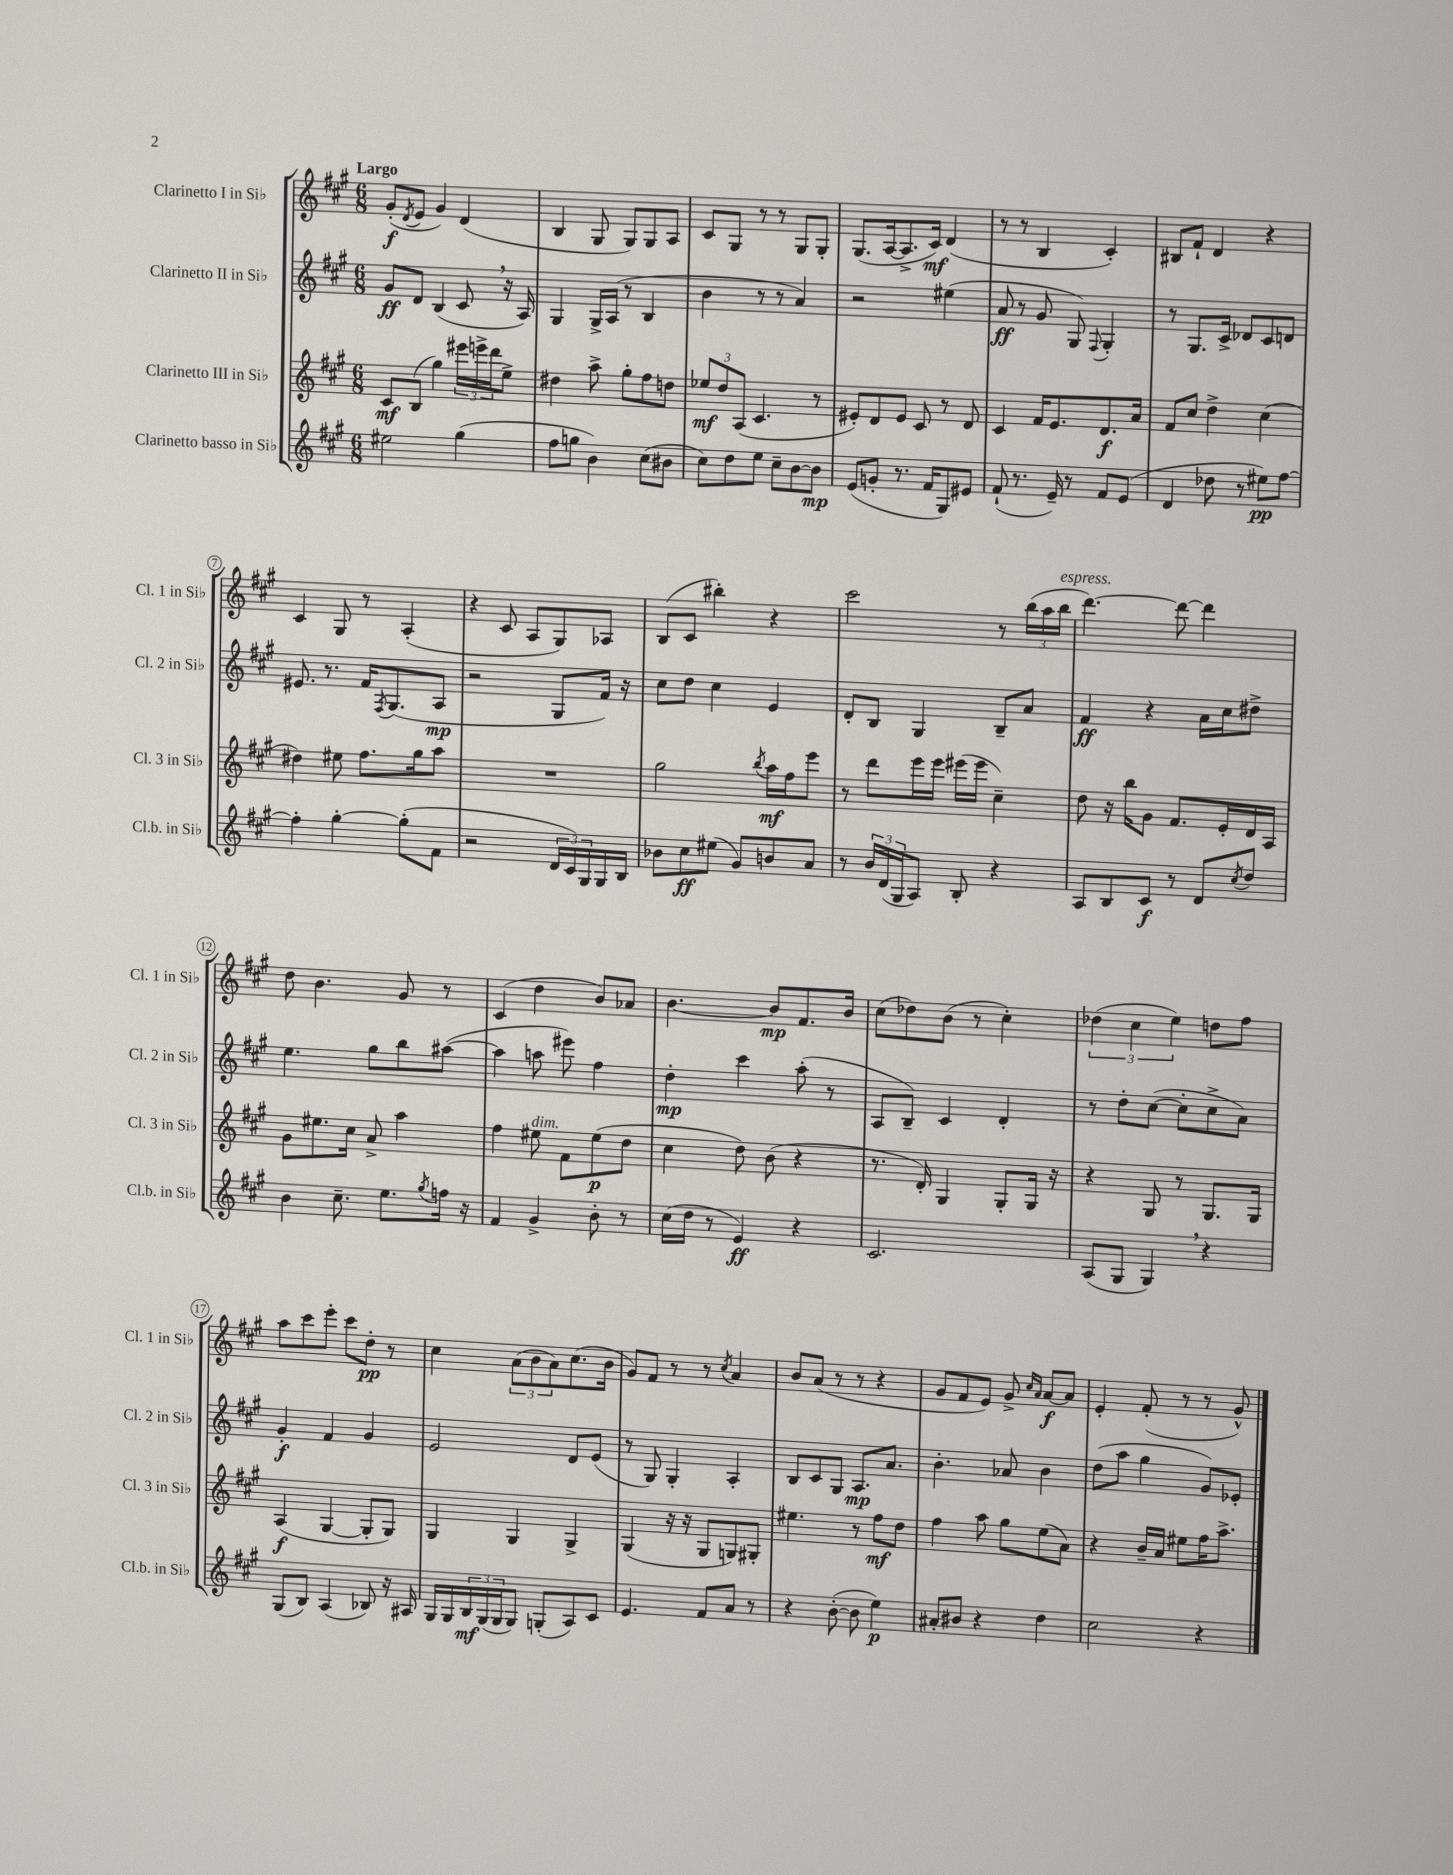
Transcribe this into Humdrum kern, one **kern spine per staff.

**kern	**kern	**kern	**kern
*staff4	*staff3	*staff2	*staff1
*clefG2	*clefG2	*clefG2	*clefG2
*k[f#c#g#]	*k[f#c#g#]	*k[f#c#g#]	*k[f#c#g#]
*M6/8	*M6/8	*M6/8	*M6/8
2ee#\	8c#/L	8g#/L	(8g#'/L
.	.	.	8qd/
.	(8B/J	8d/J	8e/J
.	4gg#\)	(4B/	4g#/)
(4gg#\	24eee#\LL	8c#/	(4d/
.	24eee^\	.	.
.	24ddd\J	.	.
.	8ee^\J	16r	.
.	.	16A/)	.
=	=	=	=
8ff#\L	4dd#\	4G#/	4B/
8gg\J	.	.	.
4b\)	8aa^\	16G#^/LL	8G#/
.	.	(16A/JJ	.
.	8gg#'\L	8r	8G#/L)
(8cc#\L	8ff#\	4B/	8G#/
8b#\J	8dd\J	.	8A/J
=	=	=	=
8cc#\L)	12ee-/L	4b\	8c#/L
.	12dd/	.	.
8dd\	.	.	8G#/J
.	(12A/J	.	.
8ee\J	4.c#/	8r	8r
8cc#~\L	.	8r	8r
[8b\	.	4a/)	8G#/L
8b\]J	8r	.	8G#'/J
=	=	=	=
(8e/L	8e#'/L)	2r	(8.G#/L
8g'/J	8d/	.	.
.	.	.	[16A/k
8.r	8e#/J	.	8.A^/]
.	8c#/	.	.
16f#/LK	.	.	16c#/Jk)
8G#/)	8r	(4ee#\	(4d/
8e#/J	8d/	.	.
=	=	=	=
(8f#`/	4c#/	8a/	8r
8.r	.	8r	8r
.	16f#/LK	8g#/	4B/
16e~/)	8.e/	.	.
8r	.	8G#/)	.
.	.	8qqF#/	.
8f#/L	8.d/	4G#'/	4c#'/)
(8e/J	.	.	.
.	16a/Jk	.	.
=	=	=	=
4d/	8f#/L	8r	8B#/L
.	8cc#/J	8.G#/L	8f#`/J
8dd-\	4dd^\	.	4d/
.	.	16c#^/Jk	.
8r	.	8d-/L	.
8ee#\L)	(4cc#\	8c#/	4r
[8ff#\J	.	8d/J	.
=	=	=	=
4ff#'\]	4dd#\)	8.e#/	4c#/
.	.	8.r	.
[4gg#'\	8ee#\	.	8G#/
.	8.ff#\L	16f#/LK	8r
.	.	8qF#/	.
.	.	(8.G#/	.
(8gg#'\]L	.	.	(4A'/
.	16gg#\k	.	.
8f#\J	8aa\J	8A/J	.
=	=	=	=
2r	2.r	2r	4r
.	.	.	8c#/
.	.	.	8A/L
24d/LL	.	8G#/L	8G#/)
24c#/)	.	.	.
24G#/	.	.	.
16G#/	.	16f#/Jk)	8A-/J
16B/JJ	.	16r	.
=	=	=	=
8b-\L	2gg#\	8cc#\L	(8B/L
8cc#\	.	8dd\J	8c#/J
(8ee#\J	.	4cc#\	4bb#'\)
8g#/L)	.	.	.
.	8qbb/	.	.
8b/	16aa\LL	4e/	4r
.	16ff#\J	.	.
8a/J	8eee\J	.	.
=	=	=	=
8r	8r	8d'/L	2ccc#\
24b/LL	8ddd\L	8B/J	.
(24d/	.	.	.
24G#/J	.	.	.
8A/J)	16eee\L	4G#/	.
.	16eee\JJ	.	.
8B'/	(16eee#\LL	.	.
.	16eee#\JJ	.	.
4r	4cc#~\)	8B~/L	8r
.	.	8a/J	(24bb\LL
.	.	.	24aa\
.	.	.	24bb\JJ
=	=	=	=
8A/L	8dd\	4f#/	[4.ddd\)
8B/	16r	.	.
.	16bb\LK	.	.
8c#/J	8g#\J	4r	.
8r	8.f#/L	.	8ddd\_
8d/L	.	16a\LL	4ddd\]
.	16e'/L	16cc#\J	.
8qcc#/	.	.	.
8dd/J	16d/	8dd#^\J	.
.	16A/JJ	.	.
=	=	=	=
4b\	8g#\L	4.ee\	8dd\
.	8.ee#\	.	4.b\
8.cc#~\	.	.	.
.	16cc#\Jk	.	.
.	8a^/	8gg#\L	.
8.ee\L	.	.	.
.	4aa\	8bb\	8g#/
8qgg#/	.	.	.
16ff\Jk	.	([8aa#\J	8r
16r	.	.	.
=	=	=	=
4f#/	4ff#\	4aa#\]	(4c#/
4g#^/	8ee#\	8aa\	4dd\
.	8f#\L	8eee#\)	.
8b'\	(8ee#\	4ff#\	8b/L)
8r	8dd\J	.	8a-/J
=	=	=	=
(16cc#\LL	4cc#\	4dd'\	[4.b\
16dd\JJ	.	.	.
8r	.	.	.
4e/)	8dd\)	4ccc#\	.
.	(8b\	.	8b/]L
4r	4r	(8aa'\	8.f#/
.	.	8r	.
.	.	.	16b/Jk
=	=	=	=
2.c#/	8.r	8A/L	(8cc#\L
.	.	8B~/J)	8dd-\)
.	16d'/)	.	.
.	4G#/	4c#/	(8b\J
.	.	.	8r
.	8G#'/L	4d'/	4cc#'\)
.	16G#/Jk	.	.
.	16r	.	.
=	=	=	=
(8A/L	4r	8r	(6dd-\
8G#/J	.	8dd'\L	.
.	.	.	6cc#\
4G#/)	8G#/	([8cc#\J	.
.	.	.	6ee\)
.	8r	8cc#'\]L	.
4r	8.G#/L	8cc#^\	8dd\L
.	.	8a\J)	8ff#\J
.	16G#/Jk	.	.
=	=	=	=
(8G#/L	(4A/	4g#'/	8aa\L
8B/J)	.	.	8ccc#\
(4A/	[4G#/	4f#/	8eee'\J
.	.	.	8ccc#\L
8B-/)	8G#'/]L	4g#/	8dd'\J
16r	8G#/J)	.	8r
16A#/	.	.	.
=	=	=	=
16G#/LL	4G#/	2e/	4cc#\
16G#/	.	.	.
24B/	.	.	.
(24G#/	.	.	.
24G#/J	.	.	.
8G#/J)	4G#/	.	(12a\L
.	.	.	12b\
(8G'/L	.	.	.
.	.	.	12a\)
8A/)	4G#^/	8d/L	(8.cc#\
8c#/J	.	(8e/J	.
.	.	.	16b\Jk
=	=	=	=
4.e/	(4G#/	8r	8g#/L)
.	.	8G#/)	8f#/J
.	16r	4G#'/	8r
.	16r	.	.
8f#/L	8G#/L	.	8r
.	.	.	8qcc#/
8a/J	8G/)	4A'/	4a/
8r	8G#'/J	.	.
=	=	=	=
4r	4.ee#\	8B/L	8b/L
.	.	8c#/	(8a/J
([8b'\	.	8G#/J	8r
8b\]	8r	8.A/L	8r
4ee\)	8ff#\L	.	4r
.	.	8.a/J	.
.	8dd\J	.	.
=	=	=	=
8a#'/L	4ff#\	4.b'\	8g#/L
8b#/J	.	.	8f#/
4r	8aa\	.	8e/J)
.	8gg#\L	8a-/	8g#^/
.	.	.	16qqcc#/LL
.	.	.	16qqa/JJ
4dd\	(8ee\	4b\	[8a/L
.	8a\J)	.	8a/]J
=	=	=	=
2cc#\	4r	(8dd\L	4e'/
.	.	8aa\J	.
.	16b~/LL	4gg#\	(8f#'/
.	16a/JJ	.	.
.	8ee#\L	.	8r
4r	16ff#\K	8g#/L)	8r
.	8.aa^\J	.	.
.	.	8e-'/J	8g#^^/)
==	==	==	==
*-	*-	*-	*-
